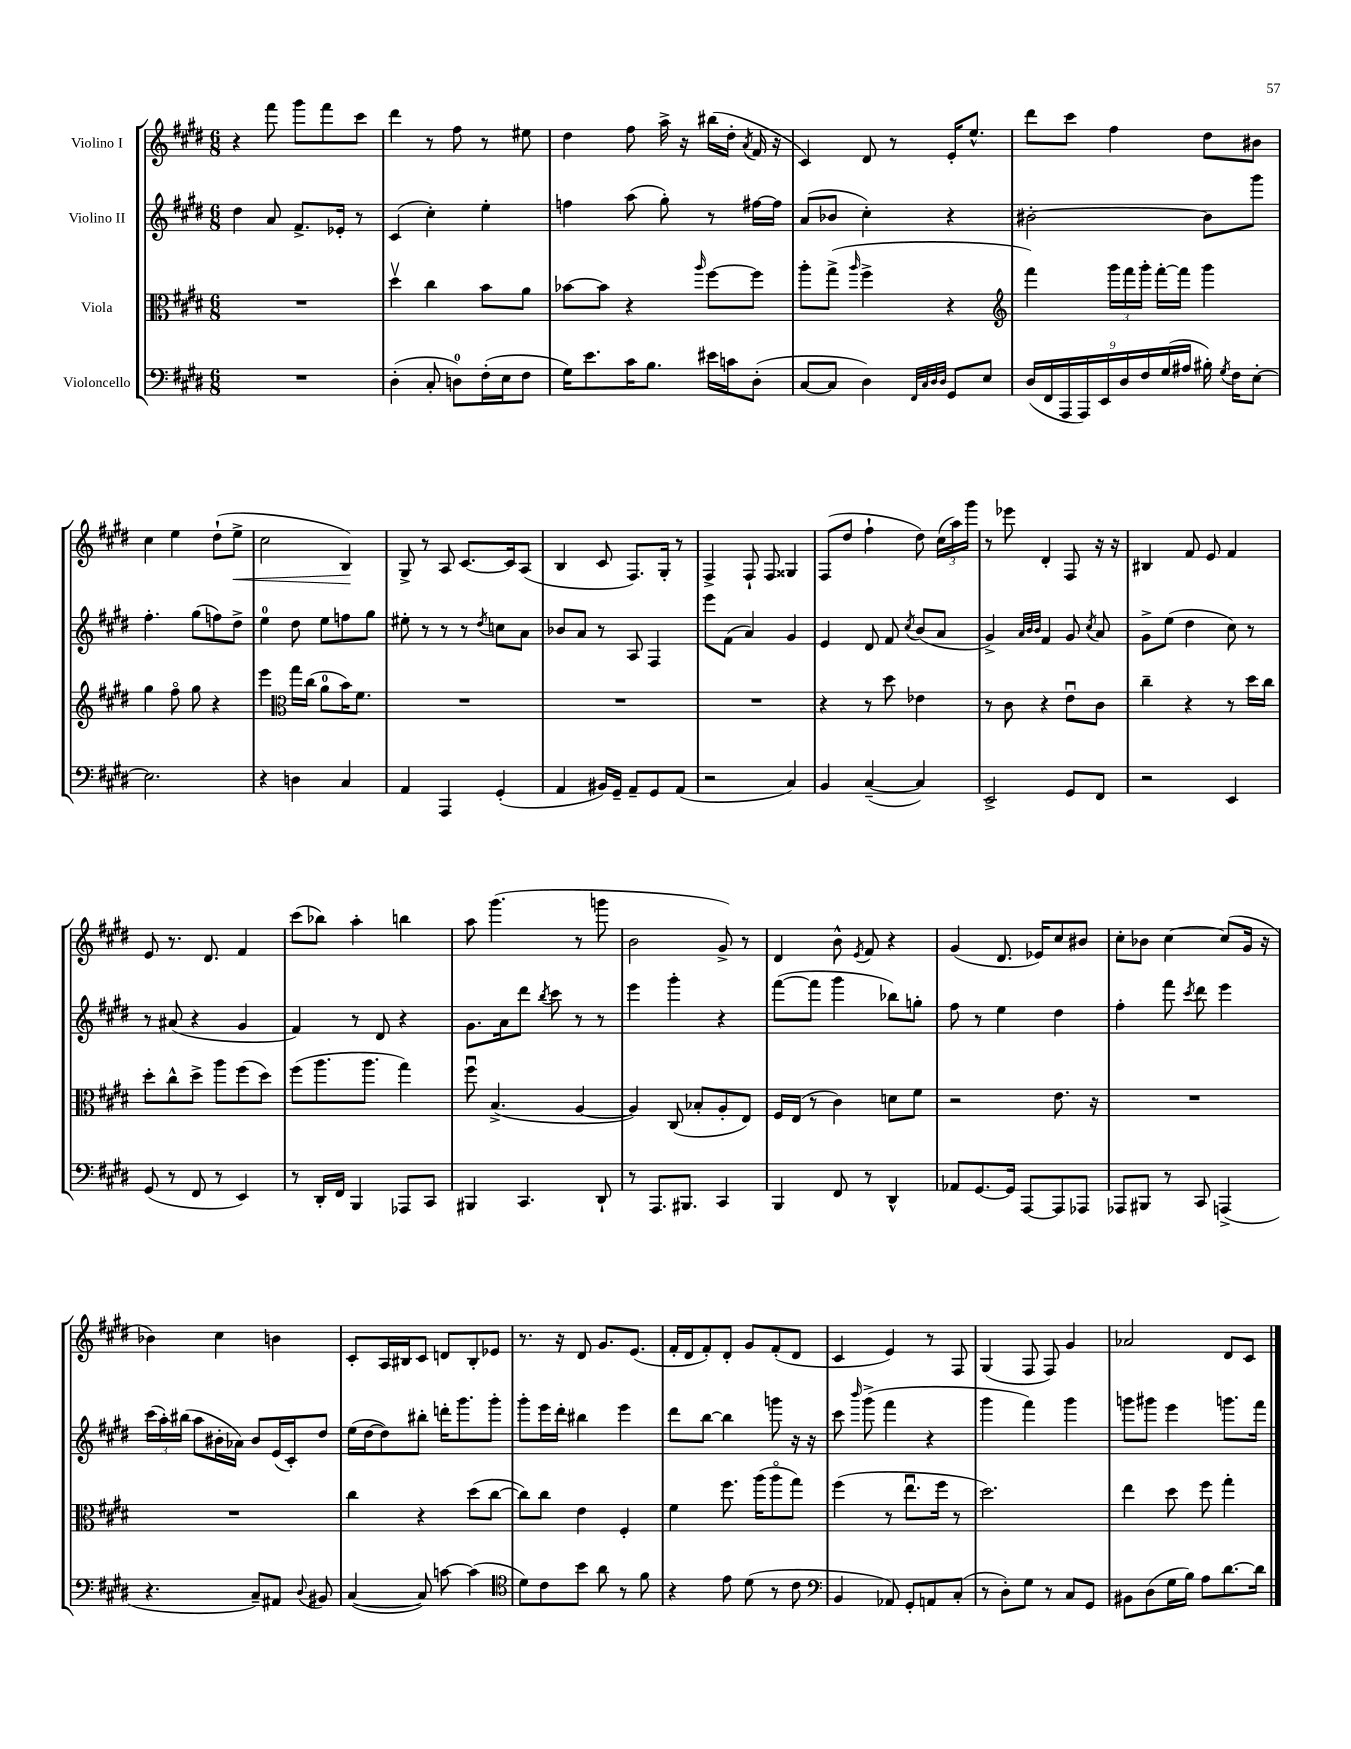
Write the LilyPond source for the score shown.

<<
\new StaffGroup <<
\new Staff = "s0" \with { instrumentName = "Violino I" } {
    \clef treble \key e \major \numericTimeSignature \time 6/8
    \autoBeamOff r4 fis'''8 gis'''8[ fis'''8 cis'''8] |
    dis'''4 r8 fis''8 r8 eis''8 |
    dis''4 fis''8 a''16-> r16 bis''16[( dis''16]-. \acciaccatura { a'8 } fis'16 r16 |
    cis'4) dis'8 r8 e'16[-. e''8.]-^ |
    dis'''8[ cis'''8] fis''4 dis''8[ bis'8] |
    cis''4 e''4 dis''8[-!( e''8]->\< |
    cis''2 b4\!) |
    gis8-> r8 a8 cis'8.[~ cis'16 a8]( |
    b4 cis'8 fis8.[) gis16]-. r8 |
    fis4-> fis8-! fis8 gisis4 |
    fis8[( dis''8] fis''4-! dis''8) \tuplet 3/2 { cis''16[( a''16) gis'''16] } |
    r8 ees'''8 dis'4-. fis8 r16 r16 |
    bis4 fis'8 e'8 fis'4 |
    e'8 r8. dis'8. fis'4 |
    cis'''8[( bes''8]) a''4-. b''4 |
    a''8 gis'''4.( r8 g'''8 |
    b'2 gis'8->) r8 |
    dis'4 b'8-^ \acciaccatura { e'8 } fis'8 r4 |
    gis'4( dis'8. ees'16[) cis''8 bis'8] |
    cis''8[-. bes'8] cis''4~ cis''8[( gis'16] r16 |
    bes'4) cis''4 b'4 |
    cis'8[-. a16 bis16 cis'8] d'8[ bis8-. ees'8] |
    r8. r16 dis'8 gis'8.[ e'8.]( |
    fis'16[-. dis'16 fis'8-.) dis'8]-. gis'8[ fis'8-.( dis'8] |
    cis'4 e'4) r8 fis8 |
    gis4( fis8 fis8) gis'4 |
    aes'2 dis'8[ cis'8] \bar "|." |
}
\new Staff = "s1" \with { instrumentName = "Violino II" } {
    \clef treble \key e \major \numericTimeSignature \time 6/8
    \autoBeamOff dis''4 a'8 fis'8.[-> ees'16]-. r8 |
    cis'4( cis''4-.) e''4-. |
    f''4 a''8( gis''8-.) r8 fis''16[~ fis''16] |
    a'8[( bes'8] cis''4-.) r4 |
    bis'2~-. bis'8[ gis'''8] |
    fis''4.-. gis''8[( f''8) dis''8]-> |
    e''4-0 dis''8 e''8[ f''8 gis''8] |
    eis''8-. r8 r8 r8 \acciaccatura { dis''8 } c''8[ a'8] |
    bes'8[ a'8] r8 a8 fis4 |
    e'''8[ fis'8]( a'4) gis'4 |
    e'4 dis'8 fis'8 \acciaccatura { cis''8 } b'8[( a'8] |
    gis'4->) \grace { a'32[ b'32 b'32] } fis'4 gis'8 \acciaccatura { cis''8 } a'8 |
    gis'8[-> e''8]( dis''4 cis''8) r8 |
    r8 ais'8( r4 gis'4 |
    fis'4) r8 dis'8 r4 |
    gis'8.[ a'16 dis'''8] \acciaccatura { b''8 } cis'''8 r8 r8 |
    e'''4 gis'''4-. r4 |
    fis'''8[~( fis'''8] gis'''4 bes''8[) g''8]-. |
    fis''8 r8 e''4 dis''4 |
    fis''4-. fis'''8 \acciaccatura { cis'''8 } dis'''8 e'''4 |
    \tuplet 3/2 { cis'''16[( a''16-.) bis''16]( } a''8[ bis'16-. aes'16]) bis'8[ e'16( cis'16-.) dis''8] |
    e''16[( dis''16~ dis''8) bis''8]-. d'''16[-. gis'''8. gis'''8]-. |
    gis'''8[-. e'''16 dis'''16]-. bis''4 e'''4 |
    dis'''8[ b''8]~ b''4 g'''8 r16 r16 |
    cis'''8 \grace { b'''16 } gis'''8->( fis'''4 r4 |
    gis'''4 fis'''4) gis'''4 |
    g'''8[ gis'''8] e'''4 g'''8.[ fis'''16] \bar "|." |
}
\new Staff = "s2" \with { instrumentName = "Viola" } {
    \clef alto \key e \major \numericTimeSignature \time 6/8
    \autoBeamOff R2. |
    dis''4\upbow cis''4 b'8[ a'8] |
    bes'8[~ bes'8] r4 \grace { a''16 } fis''8[~ fis''8] |
    a''8[-. gis''8]->( \grace { a''16 } fis''4-> r4 |
    \clef treble fis'''4) \tuplet 3/2 { gis'''16[ fis'''16 gis'''16]-. } fis'''16[~-. fis'''16] gis'''4 |
    gis''4 fis''8\flageolet gis''8 r4 |
    e'''4 \clef alto gis''16[ cis''16]( a'8[-0 b'16) fis'8.] |
    R2. |
    R2. |
    R2. |
    r4 r8 dis''8 ees'4 |
    r8 cis'8 r4 e'8[\downbow cis'8] |
    cis''4-- r4 r8 dis''16[ cis''16] |
    dis''8[-. cis''8-^ dis''8]-> a''8[ fis''8( dis''8]) |
    fis''8[( a''8. a''8.] gis''4) |
    fis''8\downbow b4.->( a4~ |
    a4) cis8( bes8[-. a8-. e8]) |
    fis16[ e16]( r8 cis'4) d'8[ fis'8] |
    r2 e'8. r16 |
    R2. |
    R2. |
    cis''4 r4 dis''8[( cis''8]~ |
    cis''8[) cis''8] e'4 fis4-. |
    fis'4 fis''8. a''16[( a''8\flageolet gis''8]) |
    fis''4( r8 e''8.[\downbow fis''16] r8 |
    dis''2.) |
    e''4 dis''8 fis''8 gis''4-. \bar "|." |
}
\new Staff = "s3" \with { instrumentName = "Violoncello" } {
    \clef bass \key e \major \numericTimeSignature \time 6/8
    \autoBeamOff R2. |
    dis4-.( cis8-. d8[-0) fis16-.( e16 fis8] |
    gis16[) e'8. cis'16 b8.] eis'16[ c'16 dis8]-.( |
    cis8[~ cis8] dis4) \grace { fis,32[ cis32 dis32 dis32] } gis,8[ e8] |
    \tuplet 9/8 { dis16[( fis,16 a,,16 a,,16) e,16 dis16 fis16 gis16( ais16] } bis16-.) \acciaccatura { gis8 } fis16[ e8]~-. |
    e2. |
    r4 d4 cis4 |
    a,4 a,,4 gis,4-.( |
    a,4 bis,16[) gis,16]-- a,8[-- gis,8 a,8]( |
    r2 cis4) |
    b,4 cis4~--( cis4) |
    e,2-> gis,8[ fis,8] |
    r2 e,4 |
    gis,8( r8 fis,8 r8 e,4) |
    r8 dis,16[-. fis,16] b,,4 aes,,8[ cis,8] |
    bis,,4 cis,4. dis,8-! |
    r8 a,,8.[ bis,,8.] cis,4 |
    b,,4 fis,8 r8 dis,4-^ |
    aes,8[ gis,8.~ gis,16] a,,8[~ a,,8 aes,,8] |
    aes,,8[ bis,,8] r8 cis,8 a,,4->( |
    r4. cis8[--) ais,8] \appoggiatura { dis8 } bis,8 |
    cis4~( cis8) c'8~ c'4( |
    \clef tenor dis'8[) cis'8 b'8] a'8 r8 fis'8 |
    r4 e'8 dis'8( r8 cis'8 |
    \clef bass b,4 aes,8) gis,8[-. a,8 cis8]-.( |
    r8 dis8[-.) gis8] r8 cis8[ gis,8] |
    bis,8[ dis8( gis16 b16]) a8[ dis'8.~ dis'16] \bar "|." |
}
>>
>>
\layout { \context { \Score \remove "Bar_number_engraver" } }
